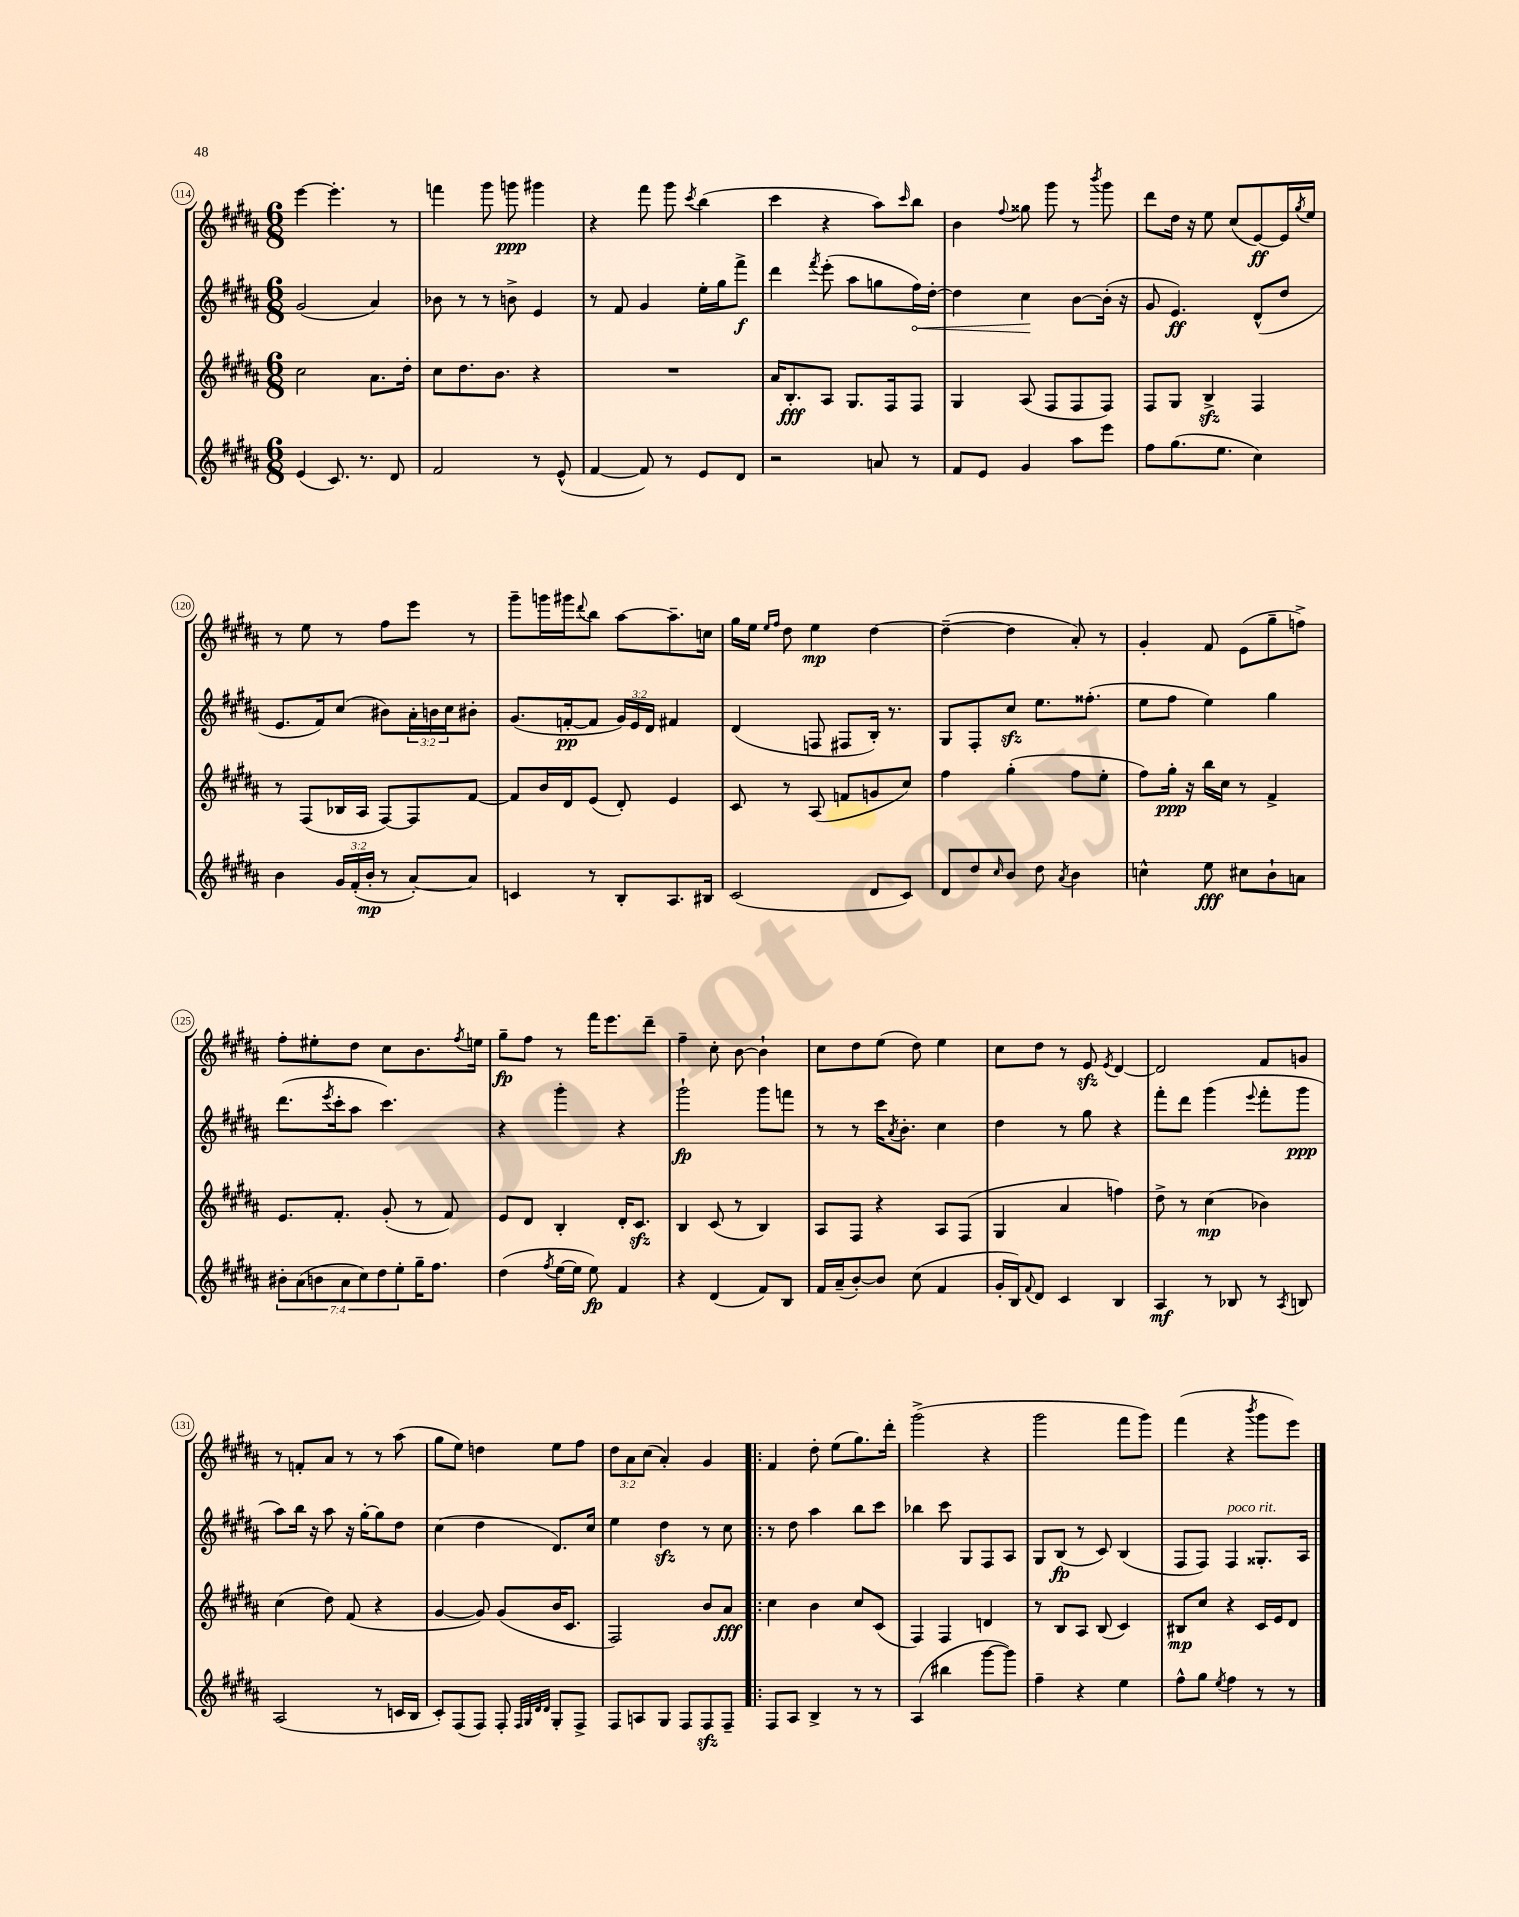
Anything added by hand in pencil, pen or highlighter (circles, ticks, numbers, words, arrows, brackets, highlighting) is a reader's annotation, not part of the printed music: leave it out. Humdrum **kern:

**kern	**kern	**kern	**kern
*staff4	*staff3	*staff2	*staff1
*clefG2	*clefG2	*clefG2	*clefG2
*k[f#c#g#d#a#]	*k[f#c#g#d#a#]	*k[f#c#g#d#a#]	*k[f#c#g#d#a#]
*M6/8	*M6/8	*M6/8	*M6/8
(4e	2cc#	(2g#	[4eee
8.c#)	.	.	4.eee']
8.r	.	.	.
.	8.a#	4a#)	.
8d#	.	.	8r
.	16dd#'	.	.
=	=	=	=
2f#	8cc#	8b-	4fff
.	8.dd#	8r	.
.	.	8r	8ggg#
.	8.b	.	.
.	.	8b^	8ggg
8r	4r	4e	4ggg#
(8e^^	.	.	.
=	=	=	=
[4f#	2.r	8r	4r
.	.	8f#	.
8f#])	.	4g#	8fff#
8r	.	.	8ggg#
.	.	.	8qccc#
8e	.	16ee'	(4bb
.	.	16gg#	.
8d#	.	8fff#^	.
=	=	=	=
2r	16a#	4ddd#	4ccc#
.	8.B'	.	.
.	.	8qfff#	.
.	8A#	(8eee'	4r
.	8.G#	8aa#	.
8a	.	8gg	8aa#)
.	16F#	.	.
.	.	.	16qqccc#
8r	8F#	16ff#)	8bb
.	.	[16dd#'	.
=	=	=	=
8f#	4G#	4dd#]	4b
8e	.	.	.
.	.	.	8qqff#
4g#	(8A#	4cc#	8gg##
.	8F#	.	8ggg#
8aa#	8F#	[8b	8r
.	.	.	8qbbb
8eee	8F#)	(16b']	8ggg#
.	.	16r	.
=	=	=	=
8ff#	8F#	8g#	8ddd#
(8.gg#	8G#	4.e)	16dd#
.	.	.	16r
.	4B^	.	8ee
8.ee	.	.	.
.	.	.	(8cc#
4cc#)	4F#	(8d#^^	[8e)
.	.	8dd#	16e]
.	.	.	8qgg#
.	.	.	16ee
=	=	=	=
4b	8r	8.e	8r
.	(8F#	.	8ee
.	.	16f#)	.
24g#	16B-	(8cc#	8r
(24f#'	.	.	.
.	16A#	.	.
24b'	.	.	.
8r	[8F#)	8b#)	8ff#
[8a#')	8F#]	24a#'	8eee
.	.	24b	.
.	.	24cc#	.
8a#]	[8f#	8b#'	8r
=	=	=	=
4c	8f#]	(8.g#	8ggg#~
.	16b	.	16ggg
.	16d#	[16f'	16ggg#
.	.	.	8qqddd#
8r	(8e	8f]	8bb
8B'	8d#')	24g#)	[8aa#
.	.	24e	.
.	.	24d#	.
8.A#	4e	4f#	8.aa#~]
16B#	.	.	16cc
=	=	=	=
(2c#	8c#	(4d#	16gg#
.	.	.	16ee
.	.	.	16qqee
.	.	.	16qqff#
.	8r	.	8dd#
.	(8A#	8F	4ee
.	8f	8F#	.
8d#	8g	16B')	[4dd#
.	.	8.r	.
8c#)	8cc#)	.	.
=	=	=	=
8d#	4ff#	8G#	(4dd#~_
8dd#	.	8F#'	.
16qqcc#	.	.	.
8b	(4gg#'	8cc#	4dd#]
8dd#	.	8.ee	.
8qa#	.	.	.
4b	8ff#	.	8a#')
.	.	(8.ff##'	.
.	8ee'	.	8r
=	=	=	=
4cc^^	8ff#)	8ee	4g#'
.	16gg#'	8ff#	.
.	16r	.	.
8ee	16bb	4ee)	8f#
.	16cc#	.	.
8cc#	8r	.	(8e
8b`	4f#^	4gg#	8gg#~
8a	.	.	8ff^)
=	=	=	=
14b#'	8.e	(8.ddd#	8ff#'
(14a#	.	.	.
.	.	.	8ee#'
14b	.	.	.
.	.	8qeee	.
.	8.f#'	16ccc#'	.
14a#	.	.	.
.	.	8aa#	8dd#
14cc#)	.	.	.
14dd#	.	.	.
.	(8g#'	4.ccc#)	8cc#
14ee'	.	.	.
16gg#~	8r	.	8.b
8.ff#	.	.	.
.	8f#)	.	.
.	.	.	8qff#
.	.	.	16ee
=	=	=	=
(4dd#	8e	4r	8gg#~
.	8d#	.	8ff#
8qff#	.	.	.
[16ee	4B'	4ggg#'	8r
16ee]	.	.	.
8ee)	.	.	16fff#
.	.	.	8.eee
4f#	16d#'	4r	.
.	8.c#	.	.
.	.	.	8ddd#~
=	=	=	=
4r	4B	2ggg#`	4ff#~
(4d#	(8c#	.	8cc#'
.	8r	.	[8b
8f#)	4B)	8ggg#	4b`]
8B	.	8fff	.
=	=	=	=
16f#	8A#	8r	8cc#
(16a#~	.	.	.
[8b')	8F#	8r	8dd#
8b]	4r	16ccc#	(8ee
.	.	8qa#	.
.	.	8.b'	.
(8cc#	.	.	8dd#)
4f#	8A#	4cc#	4ee
.	(8F#	.	.
=	=	=	=
16g#'	4G#	4dd#	8cc#
16B)	.	.	.
8qqf#	.	.	.
8d#	.	.	8dd#
4c#	4a#	8r	8r
.	.	8gg#	8e
.	.	.	8qe
4B	4ff)	4r	[4d#
=	=	=	=
4A#	8dd#^	8fff#'	2d#]
.	8r	8ddd#	.
8r	(4cc#	(4ggg#	.
8B-	.	.	.
.	.	8qqeee	.
8r	4b-)	8fff#'	8f#
8qA#	.	.	.
8B	.	8ggg#	8g
=	=	=	=
(2A#	(4cc#	8aa#)	8r
.	.	16bb	8f'
.	.	16r	.
.	8dd#)	8aa#	8a#
.	(8f#	16r	8r
.	.	[16gg#'	.
8r	4r	8gg#]	8r
16c	.	8dd#	(8aa#
16B	.	.	.
=	=	=	=
8c#')	[4g#	(4cc#	8gg#
(8F#	.	.	8ee)
8F#)	8g#])	4dd#	4dd
8F#'	(8g#	.	.
32qqF#	.	.	.
32qqG#	.	.	.
32qqd#	.	.	.
32qqd#	.	.	.
8G#'	16b	8.d#)	8ee
.	8.c#	.	.
8F#^	.	.	8ff#
.	.	16cc#	.
=	=	=	=
8F#	2F#)	4ee	12dd#
.	.	.	12a#
8A	.	.	.
.	.	.	(12cc#
8G#	.	4dd#	4a#')
8F#	.	.	.
8F#	8b	8r	4g#
8F#~	8a#	8cc#	.
=!|:	=!|:	=!|:	=!|:
8F#	4cc#	8r	4f#
8A#	.	8dd#	.
4B^	4b	4aa#	8dd#'
.	.	.	(8ee
8r	8cc#	8bb	8.gg#)
8r	(8c#	8ccc#	.
.	.	.	16ddd#'
=	=	=	=
(4A#	4F#)	4bb-	(2ggg#^
4bb#	4F#	8ccc#	.
.	.	8G#	.
[8ggg#	4d	8F#	4r
8ggg#])	.	8A#	.
=	=	=	=
4ff#~	8r	8G#	2ggg#
.	8B	(8B	.
4r	8A#	8r	.
.	(8B	8c#)	.
4ee	4c#)	(4B	8fff#
.	.	.	8ggg#)
=	=	=	=
8ff#^^	8B#	8F#	(4fff#
8gg#	8cc#	8F#)	.
8qee	.	.	.
4ff#	4r	4F#	4r
.	.	.	8qbbb
8r	16c#	8.G##'	8ggg#
.	16e	.	.
8r	8d#	.	8eee)
.	.	16A#	.
==	==	==	==
*-	*-	*-	*-
